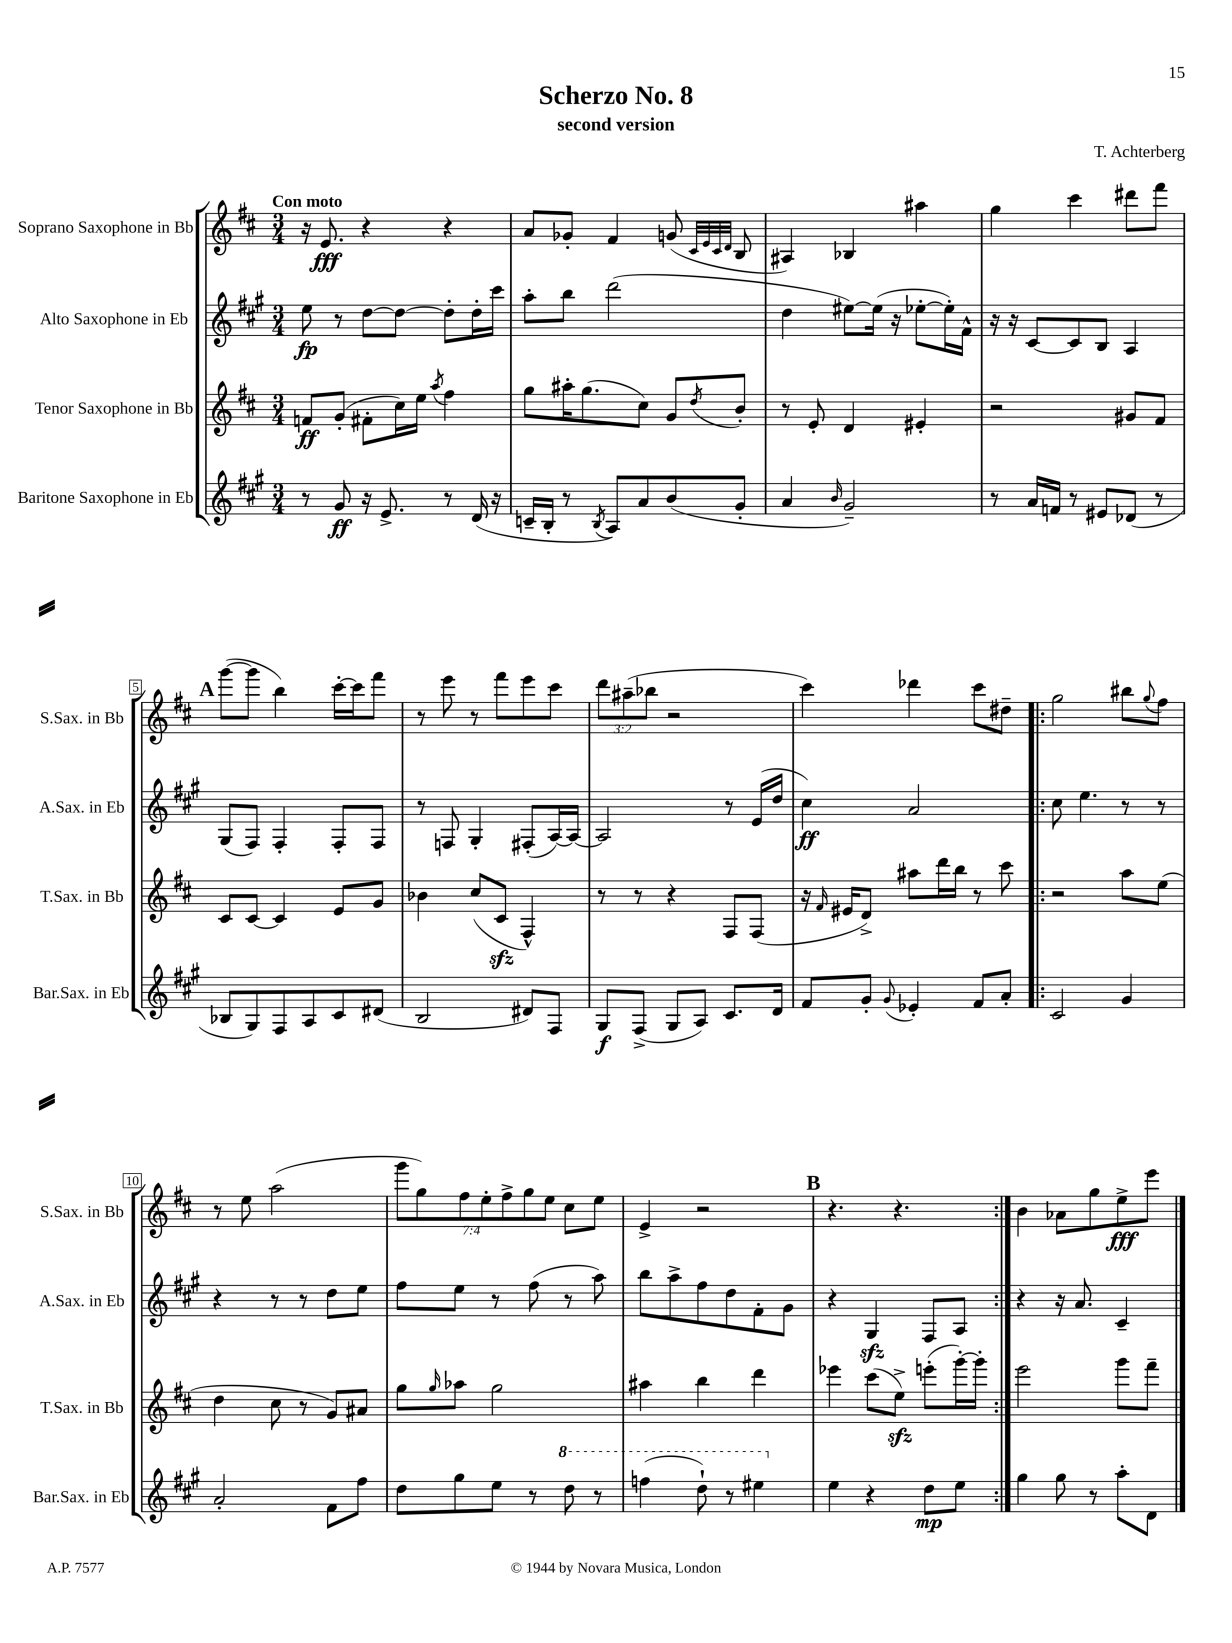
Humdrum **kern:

**kern	**kern	**kern	**kern
*staff4	*staff3	*staff2	*staff1
*clefG2	*clefG2	*clefG2	*clefG2
*k[f#c#g#]	*k[f#c#]	*k[f#c#g#]	*k[f#c#]
*M3/4	*M3/4	*M3/4	*M3/4
8r	8f	8ee	16r
.	.	.	8.e
8g#	(8g'	8r	.
16r	8f#'	[8dd	4r
8.e^	.	.	.
.	16cc#)	8dd_	.
.	16ee	.	.
.	8qaa	.	.
8r	4ff#	8dd']	4r
(16d	.	16dd'	.
16r	.	16ccc#	.
=	=	=	=
16c~	8gg	8aa'	8a
16B'	.	.	.
8r	16aa#'	8bb	8g-'
.	(8.gg	.	.
8qB	.	.	.
8A)	.	(2ddd	4f#
8a	8cc#)	.	.
(8b	8g	.	(8g
.	.	.	32qqc#
.	.	.	32qqe
.	.	.	32qqc#
.	8qdd	.	32qqd
8g#'	8b'	.	8B
=	=	=	=
4a	8r	4dd	4A#)
.	8e'	.	.
16qqb	.	.	.
2g#~)	4d	[8ee#)	4B-
.	.	(16ee#]	.
.	.	16r	.
.	4e#'	[8ee-'	4aa#
.	.	16ee-'])	.
.	.	16f#^^	.
=	=	=	=
8r	2r	16r	4gg
.	.	16r	.
16a	.	[8c#	.
16f	.	.	.
8r	.	8c#]	4ccc#
8e#	.	8B	.
(8d-	8g#	4A	8ddd#
8r	8f#	.	8fff#
=	=	=	=
8B-	8c#	(8G#	([8ggg
8G#)	[8c#	8F#)	8ggg]
8F#	4c#]	4F#'	4bb)
8A	.	.	.
8c#	8e	8F#'	[16ccc#'
.	.	.	16ccc#]
(8d#	8g	8F#	8fff#
=	=	=	=
2B	4b-	8r	8r
.	.	8F	8eee
.	(8cc#	4G#'	8r
.	8c#	.	8fff#
8d#)	4F#^^)	(8F#'	8eee
8F#	.	[16A)	8ccc#
.	.	16A_	.
=	=	=	=
8G#	8r	2A]	12ddd
.	.	.	(12aa#~
(8F#^	8r	.	.
.	.	.	12bb-
8G#	4r	.	2r
8A)	.	.	.
8.c#	8F#	8r	.
.	(8F#	(16e	.
16d	.	16dd	.
=	=	=	=
8f#	16r	4cc#)	4ccc#)
.	16qqf#	.	.
.	16e#	.	.
8g#'	8d^)	.	.
8qqg#	.	.	.
4e-'	8aa#	2a	4ddd-
.	16ddd	.	.
.	16bb	.	.
8f#	8r	.	8ccc#
8a'	8ccc#	.	8dd#~
=!|:	=!|:	=!|:	=!|:
2c#	2r	8cc#	2gg
.	.	4.ee	.
4g#	8aa	8r	8bb#
.	.	.	8qqgg
.	(8ee	8r	8ff#
=	=	=	=
2a'	4dd	4r	8r
.	.	.	8ee
.	8cc#	8r	(2aa
.	8r	8r	.
8f#	8g)	8dd	.
8ff#	8a#	8ee	.
=	=	=	=
8dd	8gg	8ff#	14ggg
.	.	.	14gg)
.	16qqgg	.	.
8gg#	8aa-	8ee	.
.	.	.	14ff#
.	.	.	14ee'
8ee	2gg	8r	.
.	.	.	14ff#^
.	.	.	14gg
8r	.	(8ff#	.
.	.	.	14ee
8ddd	.	8r	8cc#
8r	.	8aa)	8ee
=	=	=	=
(4fff	4aa#	8bb	4e^
.	.	8aa^	.
8ddd`)	4bb	8ff#	2r
8r	.	8dd	.
4eee#	4ddd	8f#'	.
.	.	8g#	.
=	=	=	=
4ee	4eee-	4r	4.r
4r	(8ccc#	4G#	.
.	8ee^)	.	4.r
8dd	(8eee'	8F#	.
8ee	[16ggg')	8A	.
.	16ggg']	.	.
=:|!	=:|!	=:|!	=:|!
4gg#	2eee	4r	4b
8gg#	.	16r	8a-
.	.	8.a	.
8r	.	.	8gg
8aa'	8ggg	4c#~	8ee^
8d	8fff#~	.	8eee
==	==	==	==
*-	*-	*-	*-
